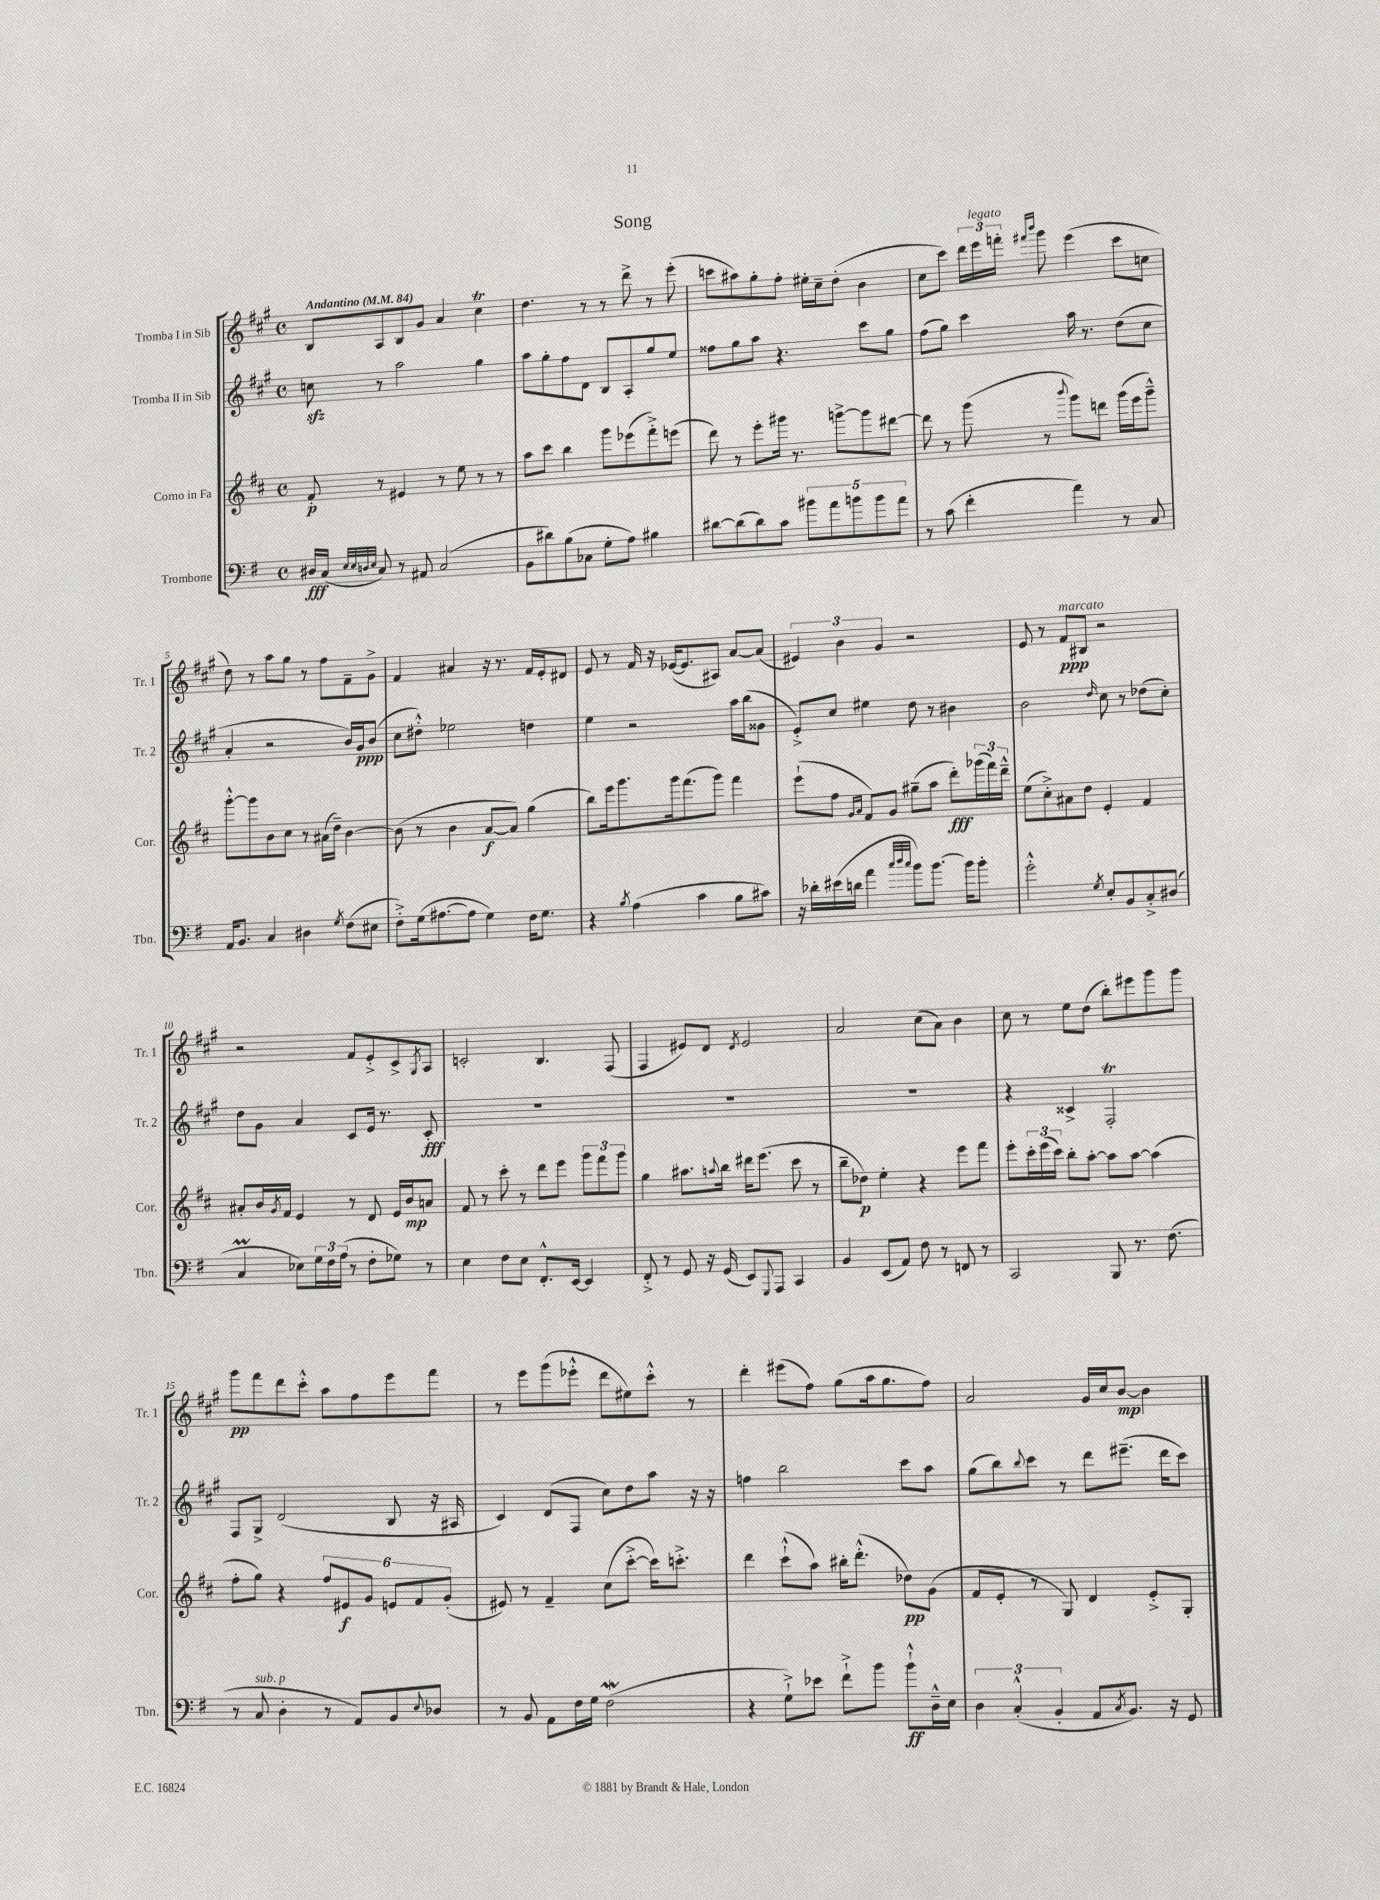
\header { title = "Song" }
<<
\new StaffGroup <<
\new Staff = "s0" \with { instrumentName = "Tromba I in Sib" shortInstrumentName = "Tr. 1" } {
    \clef treble \key a \major \defaultTimeSignature \time 4/4 \tempo "Andantino" 4 = 84
    b8 a8 b8 gis'8 a'4 cis''4\trill |
    d''4. r8 r8 d'''8-> r8 e'''8-.( |
    c'''8 ais''8) gis''8-. fis''8-. eis''16-. cis''16-- d''8-.( b'4 |
    cis''8 cis'''8) \tuplet 3/2 { d'''16 e'''16^\markup { \italic "legato" } f'''16-. } \grace { fis'''16 b'''16 } gis'''8 e'''4( cis'''8 c''8 |
    d''8) r8 a''8 gis''8 r8 fis''8 fis'8-- gis'8-> |
    fis'4 ais'4 r16 r8. fis'16 e'16-. dis'8 |
    e'8 r8 fis'16 r16 ees'16~( ees'8. ais8) a'8~ a'8( |
    \tuplet 3/2 { eis'4) b'4 gis'4 } r2 |
    e'8 r8 fis'8\ppp^\markup { \italic "marcato" } bis8 r2 |
    r2 fis'8 e'8-.-> cis'8-> \acciaccatura { gis8 } a8 |
    c'2-. b4. fis8( |
    fis4 eis'8) d'8 \acciaccatura { d'8 } eis'2 |
    a'2 cis''8( a'8) b'4 |
    cis''8 r8 e''8 d''8( b''8-.) eis'''8 gis'''8 gis'''8 |
    gis'''8\pp fis'''8 d'''8 cis'''8-.-^ a''8 fis''8 e'''8 fis'''8 |
    r8 e'''8 gis'''8( ees'''8-.-^ d'''8 eis''8) cis'''8-.-^ r8 |
    d'''4-. eis'''8( fis''8) gis''8( a''16 gis''8. fis''8) |
    a'2 gis'16 cis''16 b'8~\mp b'4 \bar "|." |
}
\new Staff = "s1" \with { instrumentName = "Tromba II in Sib" shortInstrumentName = "Tr. 2" } {
    \clef treble \key a \major \defaultTimeSignature \time 4/4
    c''8\sfz r8 a''2 gis''4 |
    a''8 gis''8-. fis''8 d'8 b8 a8-. gis''8 e''8 |
    fisis''8 gis''8 a''8 r4. cis'''8 gis''8 |
    fis''8( gis''8) cis'''4 a''16 r8. d''8( cis''8 |
    a'4-. r2 b'16) gis'16\ppp b'8( |
    cis''8 dis''8-.-^) ees''2 d''4 |
    e''4 r2 a''16 b''16( gisis'8 |
    e'8-.->) cis''8 eis''4 d''8 r8 bis'4 |
    b'2 \grace { d''16 } cis''8 r8 des''8( cis''8-.) |
    d''8 gis'8 a'4 cis'8 e'16 r8. cis'8-.\fff |
    R1 |
    R1 |
    R1 |
    r4 cisis'4-> fis2-.\trill |
    fis8 gis8-> d'2( b8 r16 ais16 |
    cis'4) d'8( fis8 cis''8) d''8 a''8 r16 r16 |
    f''4 b''2 cis'''8 a''8 |
    gis''8( b''8) \appoggiatura { b''8 } cis'''8 r8 d'''8 eis'''8.--( d'''16 cis'''8) \bar "|." |
}
\new Staff = "s2" \with { instrumentName = "Corno in Fa" shortInstrumentName = "Cor." } {
    \clef treble \key d \major \defaultTimeSignature \time 4/4
    fis'8-.\p r8 eis'4 r8 e''8 r8 r8 |
    a''8 cis'''8 b''4 g'''8 ees'''8( fis'''8-.->) e'''8( |
    d'''8) r8 e'''8-. gis'''16 r8. g'''8~-> g'''8 dis'''8~ |
    dis'''8 r8 g'''8( r8 \appoggiatura { b'''8 } g'''8) d'''8 g'''16( e'''16 g'''8---^) |
    g'''8~-.-^ g'''8 b'8 cis''8 r8 ais'16( d''16--) b'4~ |
    b'8( r8 b'4 a'8~\f a'8) g''4( |
    b''8) e'''16 g'''8. g'''16 fis'''8.( g'''8) fis'''4 |
    e'''8-!( fis''8 \grace { g'16 a'16 } fis'8) g'8 gis''8--( a''8 d'''8-.\fff) \tuplet 3/2 { ges'''16( fis'''16) d'''16---^ } |
    e''8( cis''8-.->) ais'8 d''8 e'4-. fis'4 |
    ais'8-. b'16 \acciaccatura { g'8 } fis'16 e'4 r8 d'8 e'16 b'16\mp a'8 |
    fis'8 r8 cis'''8-. r8 d'''8 e'''8 \tuplet 3/2 { g'''8 fis'''8 g'''8 } |
    g''4 ais''8. \appoggiatura { a''8 } b''16 dis'''16 e'''8.( cis'''8 r8 |
    b''8-- des''8\p) e''4-. r4 e'''8 fis'''8 |
    e'''8-. \tuplet 3/2 { cis'''16-. e'''16( cis'''16) } b''8-. a''8~-. a''8 a''8~ a''4( |
    fis''8-. g''8) r4 \tuplet 6/4 { fis''8 eis'8\f g'8 e'8 fis'8 g'8-.( } |
    eis'8) r8 fis'4-- cis''8( cis'''8~-.-> cis'''16) c'''8.-.-> |
    d'''4 cis'''8-!-^( a''8) bis''16-. d'''8.-.-^( des''8\pp) g'8( |
    fis'8 e'8-. r8 g8) d'4 e'8-.-> g8-. \bar "|." |
}
\new Staff = "s3" \with { instrumentName = "Trombone" shortInstrumentName = "Tbn." } {
    \clef bass \key g \major \defaultTimeSignature \time 4/4
    dis16\fff c16( \grace { e32 e32 d32 e32 } c8) r8 ais,8 c2( |
    b,8 dis'8) b8( ces8 g8-. a8) bis4 |
    dis'8~ dis'8( dis'8) c'8 \tuplet 5/4 { bis'8 a'8 b'8 b'8 a'8 } |
    r8 c'8( fis'4-. a'4) r8 c8 |
    a,16 b,8. c4 dis4 \acciaccatura { g8 } fis8( eis8 |
    fis8-.->) g16( ais8.~ ais8 g4) fis16 g8. |
    r4 \acciaccatura { b8 } a4( c'4 b8 cis'8) |
    r16 des'16-. eis'16( d'16 a'4 \grace { c''32 d''32 c''32 } b'8) b'8.~ b'16 b'8-. |
    g'2-.-^ \acciaccatura { g8 } e8-. b,8 c8-.-> dis8( |
    c4\prall ees8) \tuplet 3/2 { g16 fis16 a16( } r8 fis8-. ges8) r8 |
    e4 fis8 e8 fis,8.-.-^ e,16~ e,4 |
    fis,8-.-> r8 g,8 r16 g,16( e,8) \appoggiatura { g,,8 } a,,8 c,4 |
    b,4 e,8( a,8) fis8 r8 f,8 r8 |
    c,2 b,,8 r8. fis8.( |
    r8 c8^\markup { \italic "sub. p" } d4-. r8 a,8) b,8 \appoggiatura { e8 } des8 |
    r8 b,8 a,8 fis16 g16 fis2\mordent( |
    r4 g8-!->) ees'8 fis'8-!-> b'8 b'8-!-^\ff d16---^ e16 |
    \tuplet 3/2 { d4 c4-.-^( b,4-. } a,8 \acciaccatura { c8 } b,8.) r16 g,8 \bar "|." |
}
>>
>>
